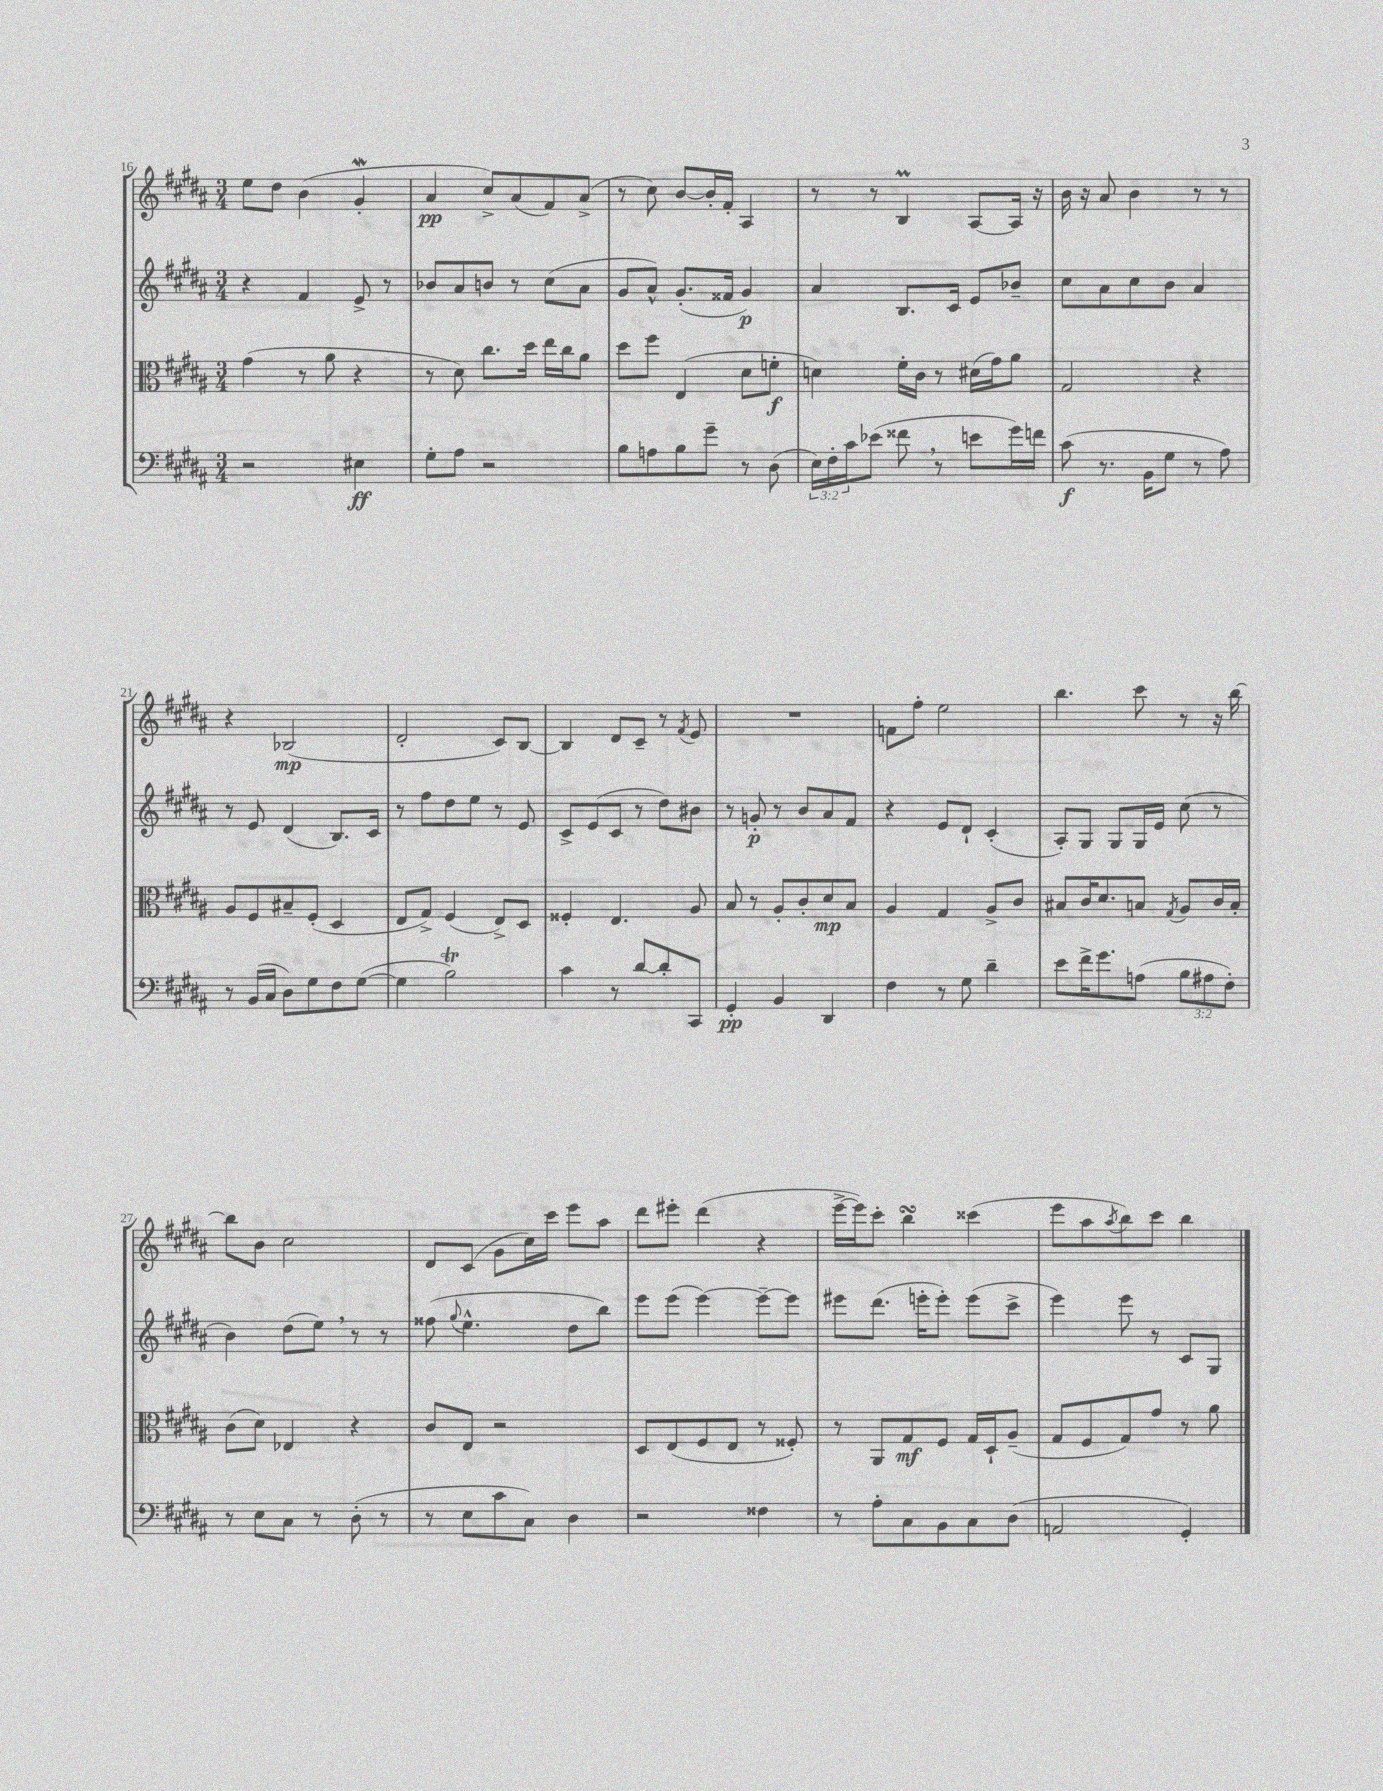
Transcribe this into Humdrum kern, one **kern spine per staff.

**kern	**dynam	**kern	**dynam	**kern	**dynam	**kern	**dynam
*part4	*part4	*part3	*part3	*part2	*part2	*part1	*part1
*staff4	*staff4	*staff3	*staff3	*staff2	*staff2	*staff1	*staff1
*clefF4	*	*clefC3	*	*clefG2	*	*clefG2	*
*k[f#c#g#d#a#]	*	*k[f#c#g#d#a#]	*	*k[f#c#g#d#a#]	*	*k[f#c#g#d#a#]	*
*M3/4	*	*M3/4	*	*M3/4	*	*M3/4	*
=16	=16	=16	=16	=16	=16	=16	=16
2r	.	(4g#\	.	4r	.	8ee\L	.
.	.	.	.	.	.	8dd#\J	.
.	.	8r	.	4f#/	.	(4b\	.
.	.	8a#\	.	.	.	.	.
4E#X\	ff	4r	.	8e^/	.	4g#W'/	.
.	.	.	.	8r	.	.	.
=17	=17	=17	=17	=17	=17	=17	=17
8G#'\L	.	8r	.	8b-X/L	.	4a#/	pp
8A#\J	.	8d#\)	.	8a#/	.	.	.
2r	.	8.cc#\L	.	8bn/J	.	8cc#^/L)	.
.	.	.	.	8r	.	(8a#/	.
.	.	16dd#\Jk	.	.	.	.	.
.	.	16ee\LL	.	(8cc#\L	.	8f#/)	.
.	.	16cc#\J	.	.	.	.	.
.	.	8a#\J	.	8a#\J	.	(8a#^/J	.
=18	=18	=18	=18	=18	=18	=18	=18
8B\L	.	8dd#\L	.	8g#/L	.	8r	.
8An\	.	8ff#\J	.	8a#^^/J)	.	8cc#\)	.
8B\	.	(4E/	.	(8.g#'/L	.	[8b/L	.
8g#~\J	.	.	.	.	.	16b'/L]	.
.	.	.	.	16f##X/Jk	.	16f#'/JJ	.
8r	.	8d#\L	.	4g#/)	p	4A#/	.
(8D#\	.	8fn'\J	f	.	.	.	.
=19	=19	=19	=19	=19	=19	=19	=19
24E\LL)	.	4dn\)	.	4a#/	.	8r	.
24F#'\	.	.	.	.	.	.	.
24c#\J	.	.	.	.	.	.	.
(8e-X\J	.	.	.	.	.	8r	.
8f##X,\	.	16f#'\LL	.	8.B/L	.	4BM/	.
.	.	16c#\JJ	.	.	.	.	.
8r	.	8r	.	.	.	.	.
.	.	.	.	16c#/Jk	.	.	.
8en\L	.	(16d#X\LL	.	8e/L	.	[8A#/L	.
.	.	16g#\J)	.	.	.	.	.
16g#\L)	.	8a#\J	.	8b-X~/J	.	16A#/Jk]	.
16fn\JJ	.	.	.	.	.	16r	.
=20	=20	=20	=20	=20	=20	=20	=20
(8c#\	f	2G#/	.	8cc#\L	.	16b\	.
.	.	.	.	.	.	16r	.
8.r	.	.	.	8a#\	.	8a#/	.
.	.	.	.	8cc#\	.	4b\	.
16BB\KL	.	.	.	.	.	.	.
8G#\J	.	.	.	8b\J	.	.	.
8r	.	4r	.	4a#/	.	8r	.
8A#\)	.	.	.	.	.	8r	.
!!LO:LB:g=z
=21	=21	=21	=21	=21	=21	=21	=21
8r	.	8A#/L	.	8r	.	4r	.
(16BB/LL	.	8F#/	.	8e/	.	.	.
16C#/JJ	.	.	.	.	.	.	.
8D#\L)	.	8B#X~/	.	(4d#/	.	(2B-X/	mp
8G#\	.	(8F#'/J	.	.	.	.	.
8F#\	.	4D#/	.	8.B/L)	.	.	.
([8G#\J	.	.	.	.	.	.	.
.	.	.	.	16c#/Jk	.	.	.
=22	=22	=22	=22	=22	=22	=22	=22
4G#\]	.	8E/L	.	8r	.	2d#'/	.
.	.	8G#^/J)	.	8ff#\L	.	.	.
2BT\)	.	(4F#/	.	8dd#\	.	.	.
.	.	.	.	8ee\J	.	.	.
.	.	8E^/L)	.	8r	.	8c#/L)	.
.	.	8D#/J	.	8e/	.	[8B/J	.
=23	=23	=23	=23	=23	=23	=23	=23
4c#\	.	4F##X'/	.	8c#^/L	.	4B/]	.
.	.	.	.	(8e/	.	.	.
8r	.	4.E/	.	8c#/J	.	8d#/L	.
[8d#/L	.	.	.	8r	.	8c#~/J	.
8d#'/]	.	.	.	8dd#\L)	.	8r	.
.	.	.	.	.	.	8qf#/	.
8CC#/J	.	8A#/	.	8b#X\J	.	8e/	.
=24	=24	=24	=24	=24	=24	=24	=24
4GG#'/	pp	8B/	.	8r	.	2.r	.
.	.	8r	.	8gn'/	p	.	.
4BB/	.	8A#'/L	.	8r	.	.	.
.	.	8c#'/	.	8b/L	.	.	.
4DD#/	.	8d#/	mp	8a#/	.	.	.
.	.	8B/J	.	8f#/J	.	.	.
=25	=25	=25	=25	=25	=25	=25	=25
4F#\	.	4A#/	.	4r	.	8fn\L	.
.	.	.	.	.	.	8ff#'\J	.
8r	.	4G#/	.	8e/L	.	2ee\	.
8G#\	.	.	.	8d#`/J	.	.	.
4d#~\	.	8A#^/L	.	(4c#'/	.	.	.
.	.	8c#/J	.	.	.	.	.
=26	=26	=26	=26	=26	=26	=26	=26
8e\L	.	8B#X/L	.	8A#'/L)	.	4.bb\	.
16f#^\K	.	16c#/K	.	8G#/J	.	.	.
8.g#\	.	8.d#/	.	.	.	.	.
.	.	.	.	8G#/L	.	.	.
(8An\J	.	8Bn/J	.	16G#/L	.	8ccc#\	.
.	.	.	.	16e/JJ	.	.	.
.	.	8qG#/	.	.	.	.	.
12B\L	.	8A#/L	.	(8cc#\	.	8r	.
12A#X\	.	.	.	.	.	.	.
.	.	16c#/L	.	8r	.	16r	.
12F#'\J)	.	.	.	.	.	.	.
.	.	16B'/JJ	.	.	.	[16bb\	.
!!LO:LB:g=z
=27	=27	=27	=27	=27	=27	=27	=27
8r	.	(8c#\L	.	4b\)	.	8bb\L]	.
8E\L	.	8d#\J)	.	.	.	8b\J	.
8C#\J	.	4E-X/	.	(8dd#\L	.	2cc#\	.
8r	.	.	.	8ee,\J)	.	.	.
(8D#'\	.	4r	.	8r	.	.	.
8r	.	.	.	8r	.	.	.
=28	=28	=28	=28	=28	=28	=28	=28
8r	.	8c#/L	.	(8ff##X\	.	8d#/L	.
.	.	.	.	8qqgg#/	.	.	.
8E\L	.	8E/J	.	4.ee^^\	.	(8c#/J	.
8c#\	.	2r	.	.	.	8g#\L	.
8C#\J)	.	.	.	.	.	16cc#\L)	.
.	.	.	.	.	.	16ccc#\JJ	.
4D#\	.	.	.	8dd#\L	.	8eee\L	.
.	.	.	.	8bb\J)	.	8aa#\J	.
=29	=29	=29	=29	=29	=29	=29	=29
2r	.	8D#/L	.	8eee\L	.	8ddd#\L	.
.	.	(8E/	.	(8eee\J	.	8eee#X'\J	.
.	.	8F#/	.	[4eee\)	.	(4ddd#\	.
.	.	8E/J	.	.	.	.	.
4F##X\	.	8r	.	8eee~\L_	.	4r	.
.	.	8F##X'/)	.	8eee\J]	.	.	.
=30	=30	=30	=30	=30	=30	=30	=30
8r	.	8r	.	8eee#X\L	.	[16eee^\LL	.
.	.	.	.	.	.	16eee\J])	.
8A#'\L	.	8AA#/L	.	(8.ddd#\J	.	8ccc#'\J	.
8C#\	.	8G#/	mf	.	.	4bbsSSs\	.
.	.	.	.	16eeen'\KL	.	.	.
8BB\	.	8F#/J	.	8eee'\J)	.	.	.
8C#\	.	16G#/LL	.	(8eee\L	.	(4ccc##X\	.
.	.	16D#`/J	.	.	.	.	.
(8D#\J	.	(8A#~/J	.	8ccc#^\J	.	.	.
=31	=31	=31	=31	=31	=31	=31	=31
2AAn/	.	8G#/L	.	4eee\)	.	8eee\L	.
.	.	8F#/	.	.	.	8aa#\	.
.	.	.	.	.	.	8qaa#/	.
.	.	8G#/)	.	8eee\	.	8bb\)	.
.	.	8g#/J	.	8r	.	8ccc#\J	.
4GG#'/)	.	8r	.	8c#/L	.	4bb\	.
.	.	8a#\	.	8G#/J	.	.	.
==	==	==	==	==	==	==	==
*-	*-	*-	*-	*-	*-	*-	*-
